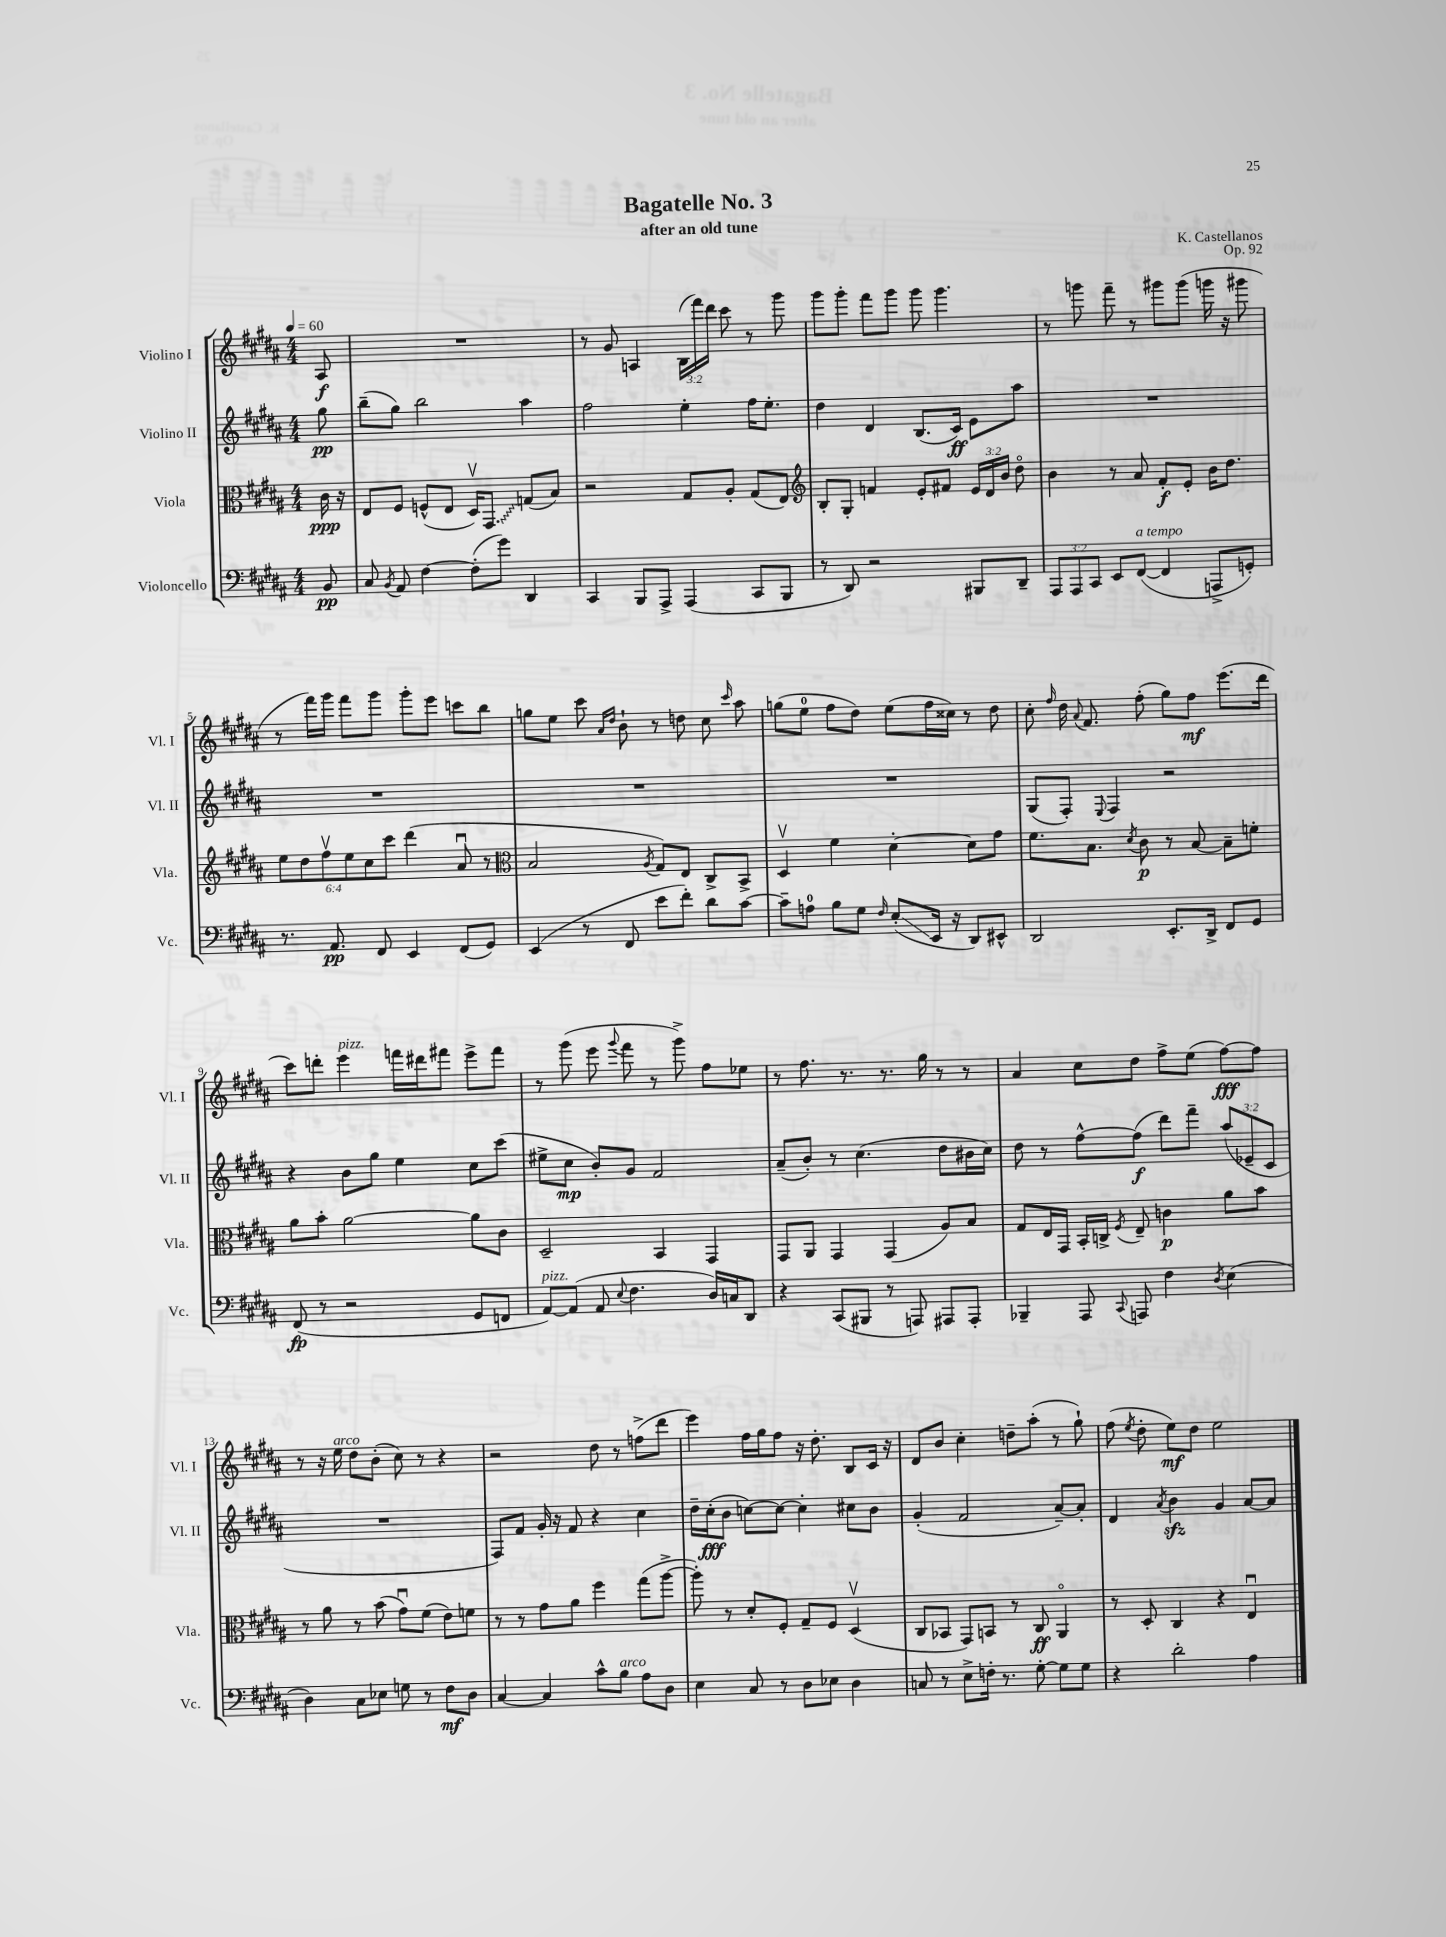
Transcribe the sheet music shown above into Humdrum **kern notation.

**kern	**kern	**kern	**kern
*staff4	*staff3	*staff2	*staff1
*clefF4	*clefC3	*clefG2	*clefG2
*k[f#c#g#d#a#]	*k[f#c#g#d#a#]	*k[f#c#g#d#a#]	*k[f#c#g#d#a#]
*M4/4	*M4/4	*M4/4	*M4/4
*MM60	*MM60	*MM60	*MM60
8BB/	16c#\	8gg#\	8A#/
.	16r	.	.
=	=	=	=
8C#/	8E/L	(8bb~\L	1r
8qBB/	.	.	.
8AA#/	8F#/J	8gg#\J)	.
[4F#\	(8F^^/L	2bb\	.
.	8E/J	.	.
(8F#'\]L	16D#v/LK)	.	.
.	8.GG#/J	.	.
8g#\J)	.	.	.
4DD#/	(8G/L	4aa#\	.
.	8B/J)	.	.
=	=	=	=
4CC#/	2r	2ff#\	8r
.	.	.	8g#/
8BBB/L	.	.	4A/
8AAA#^/J	.	.	.
(4AAA#/	8G#/L	4ee'\	(24B\LL
.	.	.	24fff#\)
.	.	.	24ddd#\JJ
.	8A#'/J	.	8ccc#\
8CC#/L	(8G#/L	16ff#\LK	8r
.	.	8.ee'\J	.
8BBB/J	8E/J)	.	8ggg#\
=	=	=	=
*	*clefG2	*	*
8r	8B'/L	4dd#\	8ggg#\L
8DD#/)	8G#'/J	.	8ggg#'\J
2r	4f/	4d#/	8fff#\L
.	.	.	8ggg#\J
.	8e'/L	(8.B/L	8ggg#\
.	8f#/J	.	4.ggg#\
.	.	16c#/Jk)	.
8BBB#/L	24e/LL	8e\L	.
.	24d#/	.	.
.	24b/JJ	.	.
8DD#~/J	8dd#o\	8aa#\J	.
=	=	=	=
12AAA#/L	4b\	1r	8r
12AAA#/	.	.	.
.	.	.	8ggg\
12CC#/J	.	.	.
8EE/L	8r	.	8fff#~\
([8FF#/J	8a#/	.	8r
4FF#/]	8f#'/L	.	8ggg#\L
.	8e'/J	.	(8ggg#\J
8AAA^/L	16b\LK	.	16ggg\
.	8.dd#\J	.	16r
8GG'/J)	.	.	8ggg#\
=	=	=	=
8.r	12ee\L	1r	8r
.	12dd#\	.	.
.	.	.	16fff#\LL)
.	12ff#v\	.	.
8.AA#/	.	.	16ggg#\JJ
.	12ee\	.	8fff#\L
.	12cc#\	.	.
8FF#/	.	.	8ggg#\J
.	12ccc#\J	.	.
4EE/	(4ddd#\	.	8ggg#'\L
.	.	.	8eee\J
(8FF#/L	8a#u/	.	8ccc\L
8GG#/J)	8r	.	8bb\J
=	=	=	=
*	*clefC3	*	*
(4EE/	2B/	1r	8gg\L
.	.	.	8ee\J
8r	.	.	8ccc#\
.	.	.	16qqa#/LL
.	.	.	16qqdd#/JJ
8FF#/	.	.	8b`\
.	8qA#/	.	.
8e\L	8G#/L)	.	8r
8f#'\J)	8E/J	.	8dd\
8d#\L	8C#^/L	.	8cc#\
.	.	.	16qqccc#/
[8c#\J	8BB^/J	.	8aa#\
=	=	=	=
8c#~\]L	4D#v/	1r	(8gg\L
8A\J	.	.	8ee\J
8B\L	4f#\	.	8ff#\L
8G#\J	.	.	8dd#\J)
16qqF#/	.	.	.
(8E'/L	[4d#'\	.	(8ee\L
16EE/Jk	.	.	16ff#\L
16r	.	.	16cc##\JJ)
8DD#/L)	8d#\]L	.	8r
8EE#^^/J	8g#\J	.	8dd#\
=	=	=	=
2DD#/	8.f#\L	(8G#/L	8cc#'\
.	.	.	16qqff#/
.	.	8F#'/J)	16dd#\
.	.	.	8qqa#/
.	8.B\J	.	8.f#/
.	.	8qqE/	.
.	.	4F#/	.
.	8qd#/	.	.
.	8c#\	.	(8ff#'\
8.EE'/L	8r	2r	8gg#\L)
.	[8B/	.	8ff#\J
16DD#^/Jk	.	.	.
8FF#/L	8B~\]L	.	(8.eee\L
8GG#/J	8f'\J	.	.
.	.	.	16ddd#\Jk
=	=	=	=
(8FF#/	8a#\L	4r	8ccc#\L)
8r	8b'\J	.	8ddd'\J
2r	[2a#\	8b\L	4eee\
.	.	8gg#\J	.
.	.	4ee\	16fff\LL
.	.	.	16ddd#\J
.	.	.	8fff#\J
8GG#/L	8a#\]L	8cc#\L	8eee^\L
8FF/J	8c#\J	(8ccc#\J	8fff#\J
=	=	=	=
[8AA#/L)	2D#~/	8ee#^\L	8r
(8AA#/]J	.	8cc#\J	(8ggg#\
8AA#/	.	8b'/L)	8eee\
8qqE/	.	.	8qqggg#/
4.F#\	.	8g#/J	8fff#\
.	4BB/	2f#/	8r
.	.	.	8ggg#^\)
16D#/LL)	4GG#/	.	8ff#\L
16C/J	.	.	.
8DD#/J	.	.	8ee-\J
=	=	=	=
4r	8GG#/L	(8a#~/L	8r
.	8AA#/J	8b'/J)	8.ff#\
(8CC#/L	4GG#/	8r	.
.	.	.	8.r
8BBB#/J	.	(4.cc#\	.
8r	(4GG#/	.	8.r
8AAA/)	.	.	.
.	.	.	16gg#\
8AAA#/L	8A#/L)	8dd#\L	8r
8AAA#'/J	8B/J	16b#\L	8r
.	.	16cc#\JJ)	.
=	=	=	=
4BBB-~/	8G#/L	8dd#\	4a#/
.	16E/L	8r	.
.	16GG#/JJ	.	.
8AAA#/	16BB'/LL	[8ff#^^\L	8cc#\L
.	16C^/JJ	.	.
8qqCC#/	8qF#/	.	.
8AAA/	8E~/	(8ff#\]J	8dd#\J
4F#\	4c\	8ddd#\L)	8ff#^\L
.	.	8fff#~\J	(8ee\J
8qD#/	.	.	.
(4E\	8a#\L	(12aa#/L	[8ff#\L)
.	.	12e-~/	.
.	8b\J	.	8ff#\]J
.	.	12c#/J	.
=	=	=	=
4D#\)	8r	1r	8r
.	8a#\	.	16r
.	.	.	16ee\
8C#\L	8r	.	8dd#\L
8E-\J	(8b\	.	(8b'\J
8G\	8g#u\L)	.	8cc#\)
8r	(8f#\J	.	8r
8F#\L	8e\L)	.	4r
8D#\J	8f\J	.	.
=	=	=	=
[4C#/	8r	8F#/L)	2r
.	8r	8f#/J	.
4C#/]	8g#\L	16g#'/	.
.	.	16r	.
.	8a#\J	8f#/	.
8c#^^\L	4ff#\	4r	8dd#\
8B\J	.	.	8r
8A#\L	(8gg#\L	4cc#\	(8ff^\L
8D#\J	[8aa#^\J	.	8ddd#\J
=	=	=	=
4E\	8aa#'\])	16dd#~\LL	4eee\)
.	.	(16cc#'\J	.
.	8r	8b\J	.
8C#/	8d#'/L	[8cc\L)	16ff#\LL
.	.	.	16gg#\J
8r	8F#'/J	8cc\_J	8ff#\J
8D#\L	8G#~/L	4cc'\]	16r
.	.	.	8.dd#'\
8E-\J	8F#/J	.	.
4D#\	(4D#v/	8cc#\L	8B/L
.	.	8b\J	16c#/Jk
.	.	.	16r
=	=	=	=
8C/	8C#/L	(4g#'/	8d#/L
8r	8BB-/J	.	8b/J
8E^\L	8GG#/L)	2f#/	4cc#'\
16F'\Jk	8BB/J	.	.
8.r	.	.	.
.	8r	.	8dd~\L
[8G#'\	8C#/	.	(8aa#'\J
8G#\]L	4AA#o/	[8a#~/L)	8r
8G#\J	.	8a#'/]J	8gg#`\)
=	=	=	=
4r	8r	4d#/	(8ff#\
.	.	.	8qee/
.	8D#'/	.	8dd#'\
.	.	8qa#/	.
2d#'\	4C#/	4b\	8ee\L)
.	.	.	8dd#\J
.	4r	4g#/	2ee\
4A#\	4Eu/	[8a#/L	.
.	.	8a#/]J	.
==	==	==	==
*-	*-	*-	*-
